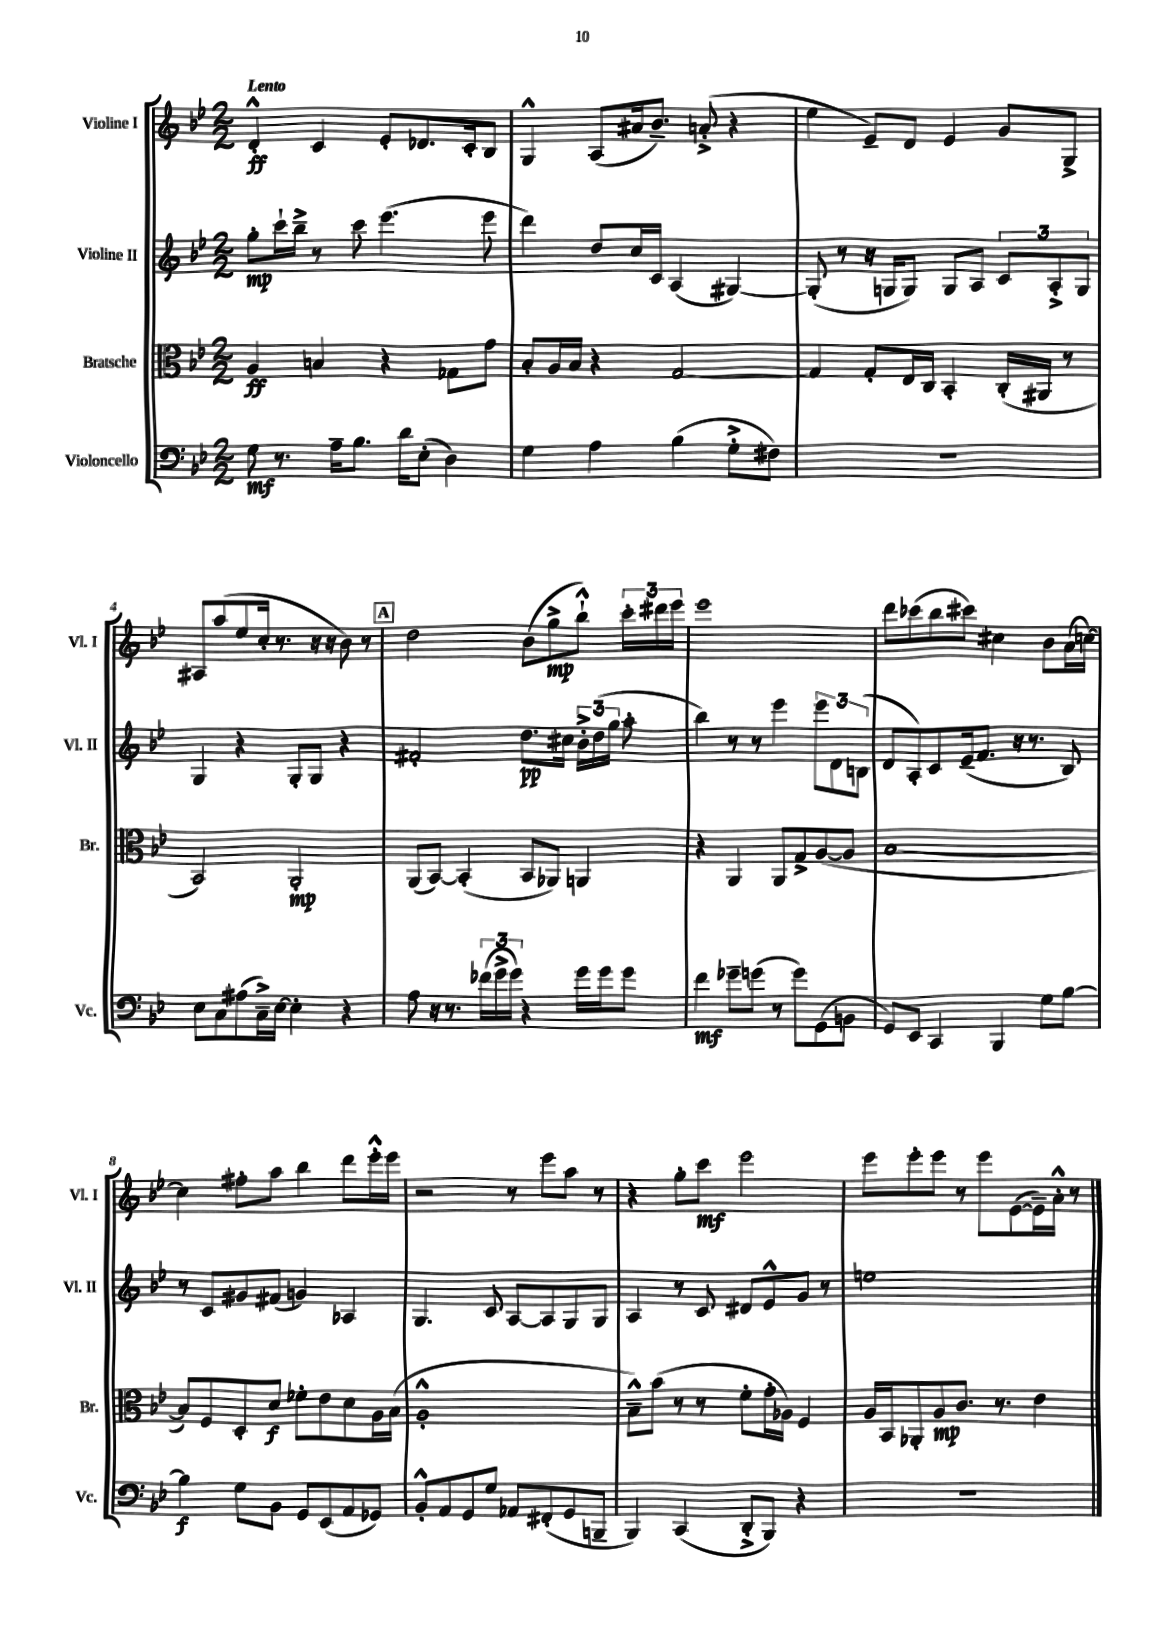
<<
\new StaffGroup <<
\new Staff = "s0" \with { instrumentName = "Violine I" shortInstrumentName = "Vl. I" } {
    \clef treble \key bes \major \numericTimeSignature \time 2/2 \tempo "Lento"
    \autoBeamOff d'4-.-^\ff c'4 ees'8[-. des'8. c'16-. bes8] |
    g4-^ a8[( ais'16 bes'8.]--) a'8-.->( r4 |
    ees''4 ees'8[--) d'8] ees'4 g'8[ g8]-> |
    ais8[ a''8( ees''8 c''16]-. r8. r16 r16 bes'8) r8 |
    \mark \markup { \box "A" } d''2 bes'8[( g''8->\mp bes''8]-!-^) \tuplet 3/2 { c'''16[-. dis'''16 ees'''16] } |
    ees'''1 |
    d'''8[ ces'''8( bes''8 cis'''8]) cis''4 bes'8[ a'16( c''16]~) |
    c''4 fis''8[-. a''8] bes''4 d'''8[ ees'''16-.-^ ees'''16] |
    r2 r8 ees'''8[ a''8] r8 |
    r4 g''8[-. c'''8]\mf ees'''2 |
    ees'''8[ ees'''8-. ees'''8] r8 ees'''8[ ees'8~( ees'16--) a'16]-.-^ r8 \bar "|." |
}
\new Staff = "s1" \with { instrumentName = "Violine II" shortInstrumentName = "Vl. II" } {
    \clef treble \key bes \major \numericTimeSignature \time 2/2
    \autoBeamOff g''8[-.\mp c'''16-! bes''16]---> r8 c'''8 ees'''4.( ees'''8 |
    d'''4) d''8[ c''16 c'16] a4( gis4~) |
    gis8-.( r8 r16 g16[ g8]) g8[ a8] \tuplet 3/2 { c'8[ a8-.-> g8] } |
    g4 r4 g8[-. g8] r4 |
    \mark \markup { \box "A" } fis'2-. d''8.[\pp cis''16] \tuplet 3/2 { bes'16[-.-> d''16( g''16] } a''8-. |
    bes''4) r8 r8 ees'''4 \tuplet 3/2 { ees'''8[ d'8 b8]( } |
    d'8[ a8-.) c'8 ees'16--( f'8.] r16 r8. bes8) |
    r8 c'8[ gis'8 fis'8]( g'4) aes4 |
    g4. c'8 a8[~ a8 g8 g8] |
    a4 r8 c'8 dis'8[ ees'8-^ g'8] r8 |
    e''1 \bar "|." |
}
\new Staff = "s2" \with { instrumentName = "Bratsche" shortInstrumentName = "Br." } {
    \clef alto \key bes \major \numericTimeSignature \time 2/2
    \autoBeamOff a4\ff b4 r4 ges8[ g'8] |
    bes8[-. a16 bes16] r4 g2~ |
    g4 g8[-. ees16 c16] bes,4-. c16[-.( ais,16] r8 |
    bes,2) a,2-.\mp |
    \mark \markup { \box "A" } a,8[( bes,8]~) bes,4-.( bes,8[ aes,8]) a,4 |
    r4 a,4 a,8[ g8-> a8~( a8] |
    bes1~ |
    bes8[) f8 d8-. d'8]\f fes'8[-. ees'8 d'8 a16 bes16]( |
    a1-.-^ |
    bes8[---^) bes'8]( r8 r8 f'8[-. g'16-. aes16]) f4 |
    a16[ bes,16 aes,8-. a8\mp c'8.] r8. ees'4 \bar "|." |
}
\new Staff = "s3" \with { instrumentName = "Violoncello" shortInstrumentName = "Vc." } {
    \clef bass \key bes \major \numericTimeSignature \time 2/2
    \autoBeamOff g8\mf r8. a16[-- bes8.] d'16[ ees8]-.( d4) |
    g4 a4 bes4( g8[-.-> fis8]) |
    r1 |
    ees8[ c8 ais8( c16--->) ees16]~ ees4-. r4 |
    \mark \markup { \box "A" } a8 r16 r8. \tuplet 3/2 { fes'16[( g'16-> g'16]) } r4 g'16[ g'16 g'8] |
    f'4\mf ges'8[-- g'8]( r8 g'8[) g,8( b,8] |
    g,8[) ees,8] c,4 bes,,4 g8[ bes8]~ |
    bes4\f g8[ bes,8] g,8[ ees,8( a,8 ges,8]) |
    bes,8[-.-^ a,8 g,8 g8] aes,8[ fis,8-.( g,8 b,,8]-- |
    bes,,4) c,4( d,8[-.-> bes,,8]) r4 |
    R1 \bar "|." |
}
>>
>>
